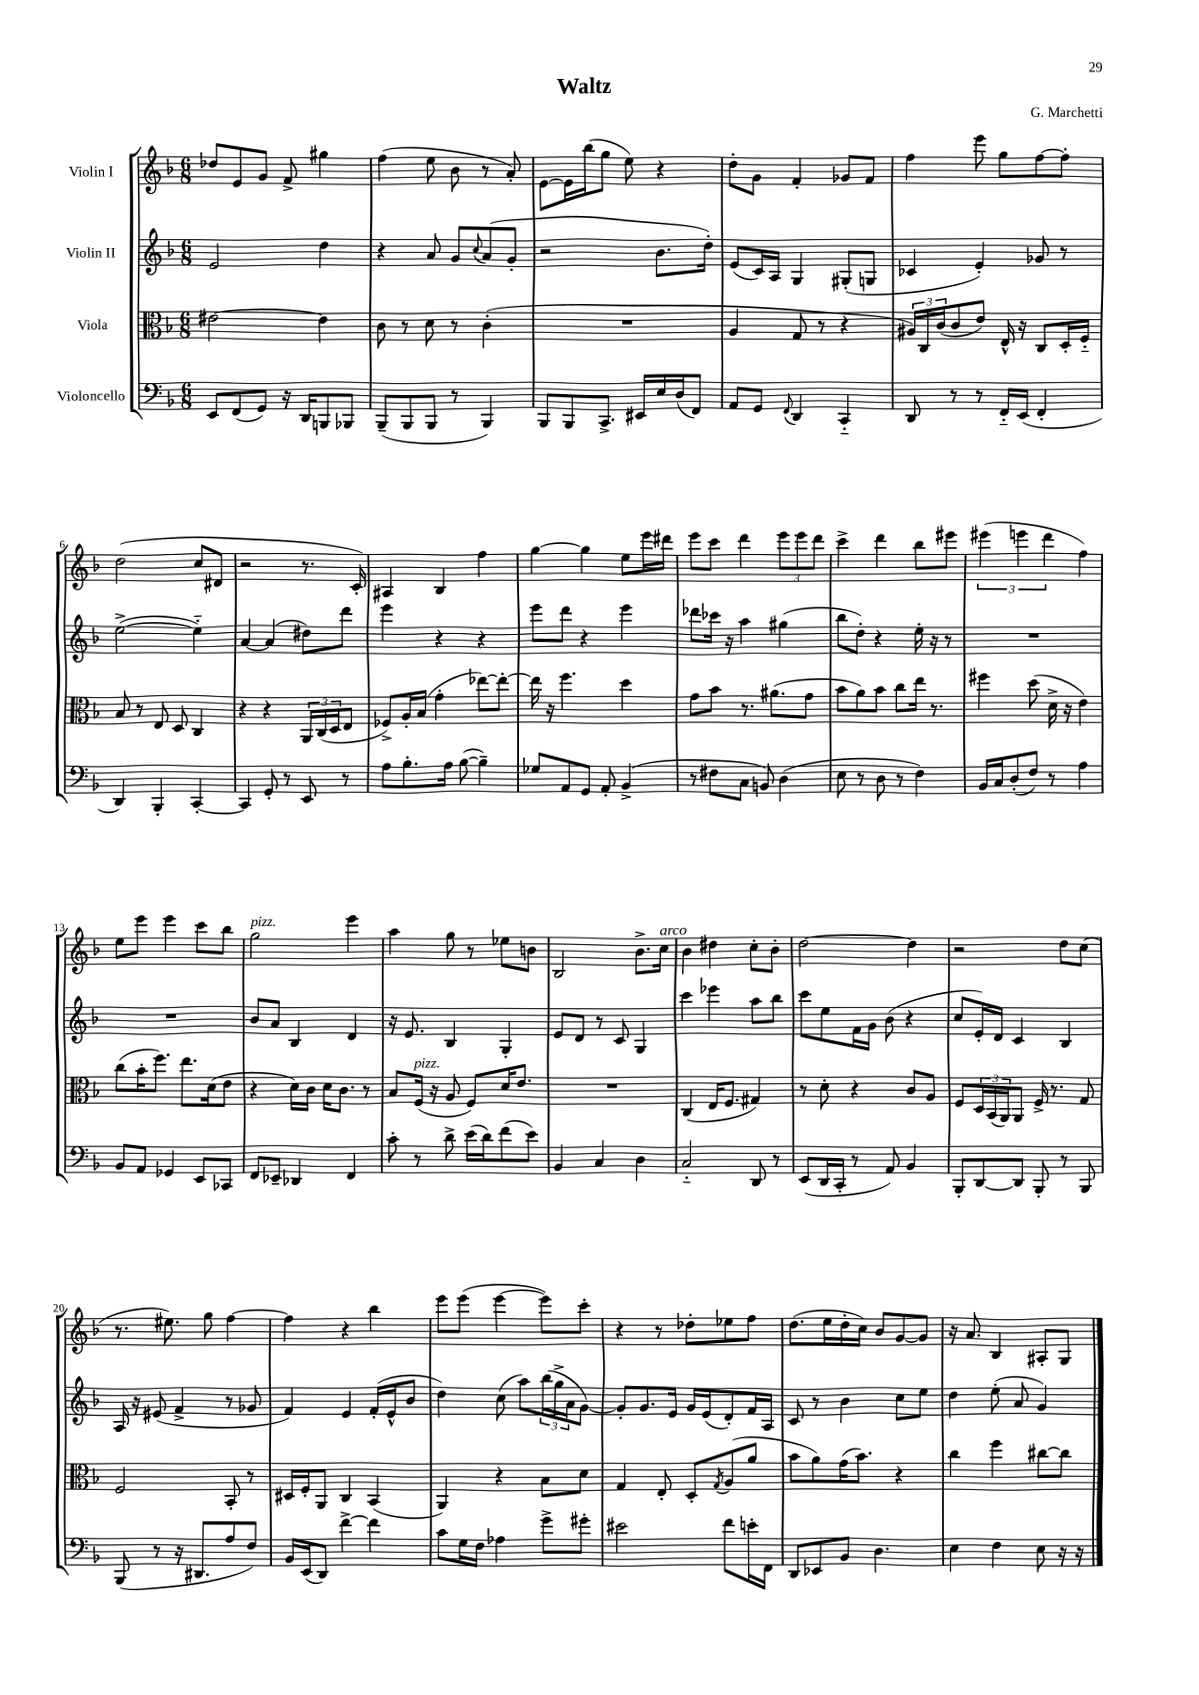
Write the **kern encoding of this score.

**kern	**kern	**kern	**kern
*part4	*part3	*part2	*part1
*staff4	*staff3	*staff2	*staff1
*I"Violoncello	*I"Viola	*I"Violin II	*I"Violin I
*clefF4	*clefC3	*clefG2	*clefG2
*k[b-]	*k[b-]	*k[b-]	*k[b-]
*M6/8	*M6/8	*M6/8	*M6/8
=1	=1	=1	=1
8EE/L	[2e#X\	2e/	8dd-X/L
(8FF/	.	.	8e/
8GG/J)	.	.	8g/J
16r	.	.	8f^/
16DD/KL	.	.	.
8BBBn/	4e#\]	4dd\	4gg#X\
8BBB-X/J	.	.	.
=2	=2	=2	=2
(8BBB-~/L	8c\	4r	(4ff\
8BBB-/	8r	.	.
8BBB-/J	8d\	8a/	8ee\
8r	8r	8g/L	8b-\
.	.	8qqcc/	.
4BBB-/)	(4c'\	(8a/	8r
.	.	8g'/J	8a'/)
=3	=3	=3	=3
8BBB-/L	2.r	2r	[8e\L
8BBB-/	.	.	16e\L]
.	.	.	(16bb-\J
8.CC^/J	.	.	8gg\J
.	.	.	8ee\)
16EE#X/LL	.	.	.
16E/	.	8.b-\L	4r
(16D/J	.	.	.
8FF/J)	.	.	.
.	.	16dd'\Jk)	.
=4	=4	=4	=4
8AA/L	4A/	(8e/L	8dd'\L
8GG/J	.	16c/L)	8g\J
.	.	16A/JJ	.
8qqFF/	.	.	.
4DD/	8G/	4G/	4f'/
.	8r	.	.
4CC/	4r	(8G#X'/L	8g-X/L
.	.	8Gn/J	8f/J
=5	=5	=5	=5
8DD/	24A#X/LL)	4c-X/	4ff\
.	24C/	.	.
.	(24c/J	.	.
8r	8c/	.	.
8r	8e/J)	4e'/)	8eee\
16FF/LL	16E^^/	.	8gg\L
(16EE/JJ	16r	.	.
4FF'/	8C/L	8g-X/	[8ff\
.	16D'/L	8r	8ff'\J]
.	16F/JJ	.	.
!!LO:LB:g=z
=6	=6	=6	=6
4DD/)	8B-/	([2ee^\	(2dd\
.	8r	.	.
4BBB-'/	8E/	.	.
.	8D/	.	.
[4CC'/	4C/	4ee\])	8cc/L
.	.	.	8d#X/J
=7	=7	=7	=7
4CC/]	4r	[4a/	2r
8GG'/	4r	(4a/]	.
8r	.	.	.
8EE/	24AA/LL	8dd#X\L)	8.r
.	(24C/	.	.
.	24D/J	.	.
8r	8E/J	8ddd\J	.
.	.	.	16c'/)
=8	=8	=8	=8
8A\L	8F-X^/L)	4eee\	4A#X/
8.B-'\	16A'/L	.	.
.	(16B-/JJ	.	.
.	4g'\	4r	4B-/
16A\Jk	.	.	.
([8B-\	.	.	.
4B-~\])	[8ee-X\L)	4r	4ff\
.	8ee-'\J_	.	.
=9	=9	=9	=9
8G-X/L	16ee-\]	8eee\L	[4gg\
.	16r	.	.
8AA/	4.ff\	8ddd\J	.
8GG/J	.	4r	4gg\]
8AA'/	.	.	.
(4BB-^/	4dd\	4eee\	8ee\L
.	.	.	16eee\L
.	.	.	16ddd#X\JJ
=10	=10	=10	=10
8r	8g\L	8ddd-X\L	8eee\L
8F#X\L	8b-\J	16ccc-X\Jk	8ccc\J
.	.	16r	.
8C\J	8.r	4aa\	4ddd\
8BBn/)	.	.	.
.	(8.a#X\L	.	.
(4D\	.	(4gg#X\	12eee\L
.	.	.	12eee\
.	8g\J	.	.
.	.	.	12ddd\J
=11	=11	=11	=11
8E\	8b-\L	8bb-\L	4ccc^\
8r	8a\)	8dd'\J)	.
8D\	8b-\J	4r	4ddd\
8r	8cc\L	.	.
4F\)	16ee\Jk	16ee'\	8bb-\L
.	8.r	16r	.
.	.	8r	8eee#X\J
=12	=12	=12	=12
16BB-/LL	4ff#X\	2.r	(6eee#X\
16C/J	.	.	.
(8D'/	.	.	.
.	.	.	6eeen\
8F/J)	(8dd\	.	.
.	.	.	6ddd\
8r	16d^\	.	.
.	16r	.	.
4A\	4e\)	.	4ff\)
!!LO:LB:g=z
=13	=13	=13	=13
8BB-/L	(8cc\L	2.r	8ee\L
8AA/J	16b-'\K	.	8eee\J
.	8.ff\J)	.	.
4GG-X/	.	.	4eee\
.	8.ee\L	.	.
8EE/L	.	.	8ccc\L
.	(16d\k	.	.
8CC-X/J	8e\J	.	8bb-\J
=14	=14	=14	=14
!	!	!	!LO:TX:a:i:t=pizz.
8FF/L	4r	8b-/L	2gg\
8EE-X~/J	.	8a/J	.
4DD-X/	16d\LL)	4B-/	.
.	16c\JJ	.	.
.	16d\KL	.	.
.	8.c\J	.	.
4FF/	.	4d/	4eee\
.	8r	.	.
=15	=15	=15	=15
8c'\	8B-/L	16r	4aa\
.	.	8.e/	.
!	!LO:TX:a:i:t=pizz.	!	!
8r	(16F/Jk	.	.
.	16r	.	.
8d^\	8A/	4B-/	8gg\
(16e\LL	8F/L)	.	8r
16d\J)	.	.	.
(8f\	16d/K	4G'/	8ee-X\L
.	8.e/J	.	.
8e\J)	.	.	8bn\J
=16	=16	=16	=16
4BB-/	2.r	8e/L	2B-/
.	.	8d/J	.
4C/	.	8r	.
.	.	8c/	.
4D\	.	4G/	8.b-^\L
!	!	!	!LO:TX:a:i:t=arco
.	.	.	16cc\Jk
=17	=17	=17	=17
2C/	(4C/	4ccc\	4b-\
.	16E/KL	4eee-X\	4dd#X\
.	8.F/J	.	.
8DD/	4G#X/)	8aa\L	8cc'\L
8r	.	8bb-\J	8b-'\J
=18	=18	=18	=18
(8EE/L	8r	8ccc\L	[2dd\
16DD/L	8d'\	8ee\	.
16CC'/JJ	.	.	.
8r	4r	16f\L	.
.	.	16g\JJ	.
8AA/)	.	(8b-\	.
4BB-/	8c/L	4r	4dd\]
.	8A/J	.	.
=19	=19	=19	=19
8BBB-'/L	8F/L	8cc/L	2r
[8DD/	24D/L	16e'/L)	.
.	(24BB-/	.	.
.	.	16d/JJ	.
.	24AA/J)	.	.
8DD/J]	8AA/J	4c/	.
8BBB-'/	16F^/	.	.
.	8.r	.	.
8r	.	4B-/	8dd\L
8BBB-/	8G/	.	(8cc\J
!!LO:LB:g=z
=20	=20	=20	=20
(8BBB-/	2F/	16A/	8.r
.	.	16r	.
8r	.	(8e#X/	.
.	.	.	8.ee#X\)
16r	.	4f^/	.
8.DD#X/L	.	.	.
.	.	.	8gg\
8A/	8BB-'/	8r	[4ff\
8F/J)	8r	8g-X/	.
=21	=21	=21	=21
16BB-/LL	16D#X/LL	4f/)	4ff\]
(16EE/J	16F'/J	.	.
8DD/J)	8AA/J	.	.
[4f^\	4C/	4e/	4r
4f\]	(4BB-/	(16f'/LL	4bb-\
.	.	16e^^/J	.
.	.	8b-/J	.
=22	=22	=22	=22
8c\L	4AA/)	4dd\)	8eee\L
16G\L	.	.	(8eee\J
16F\JJ	.	.	.
4A-X\	4r	(8cc\	[4eee\
.	.	8aa\L)	.
8g^\L	8B-\L	(24bb-\L	8eee\L])
.	.	24gg^\	.
.	.	24a\J	.
8g#X'\J	8d\J	[8g\J)	8ccc'\J
=23	=23	=23	=23
2e#X\	4G/	8g'/L]	4r
.	.	8.g/	.
.	8E'/	.	8r
.	.	16e/Jk	.
.	8D'/L	16g/LL	8dd-X'\L
.	.	(16e/J	.
.	8qG/	.	.
8f\L	(8A/	8d'/)	8ee-X\
16en'\L	8a/J	16f/L	8ff\J
16FF\JJ	.	16A/JJ	.
=24	=24	=24	=24
8DD/L	8b-\L	8c/	(8.dd\L
8EE-X/	8a\)	8r	.
.	.	.	16ee\L
8BB-/J	(16g\K	4b-\	16dd'\
.	8.b-\J)	.	16cc\JJ)
4.D\	.	.	8b-/L
.	4r	8cc\L	[8g/
.	.	8ee\J	8g/J]
=25	=25	=25	=25
4E\	4cc\	4dd\	16r
.	.	.	8.a/
4F\	4ff\	(8ee'\	4B-/
.	.	8a/	.
8E\	[8cc#X\L	4g/)	8A#X'/L
16r	8cc#\J]	.	8G/J
16r	.	.	.
==	==	==	==
*-	*-	*-	*-
